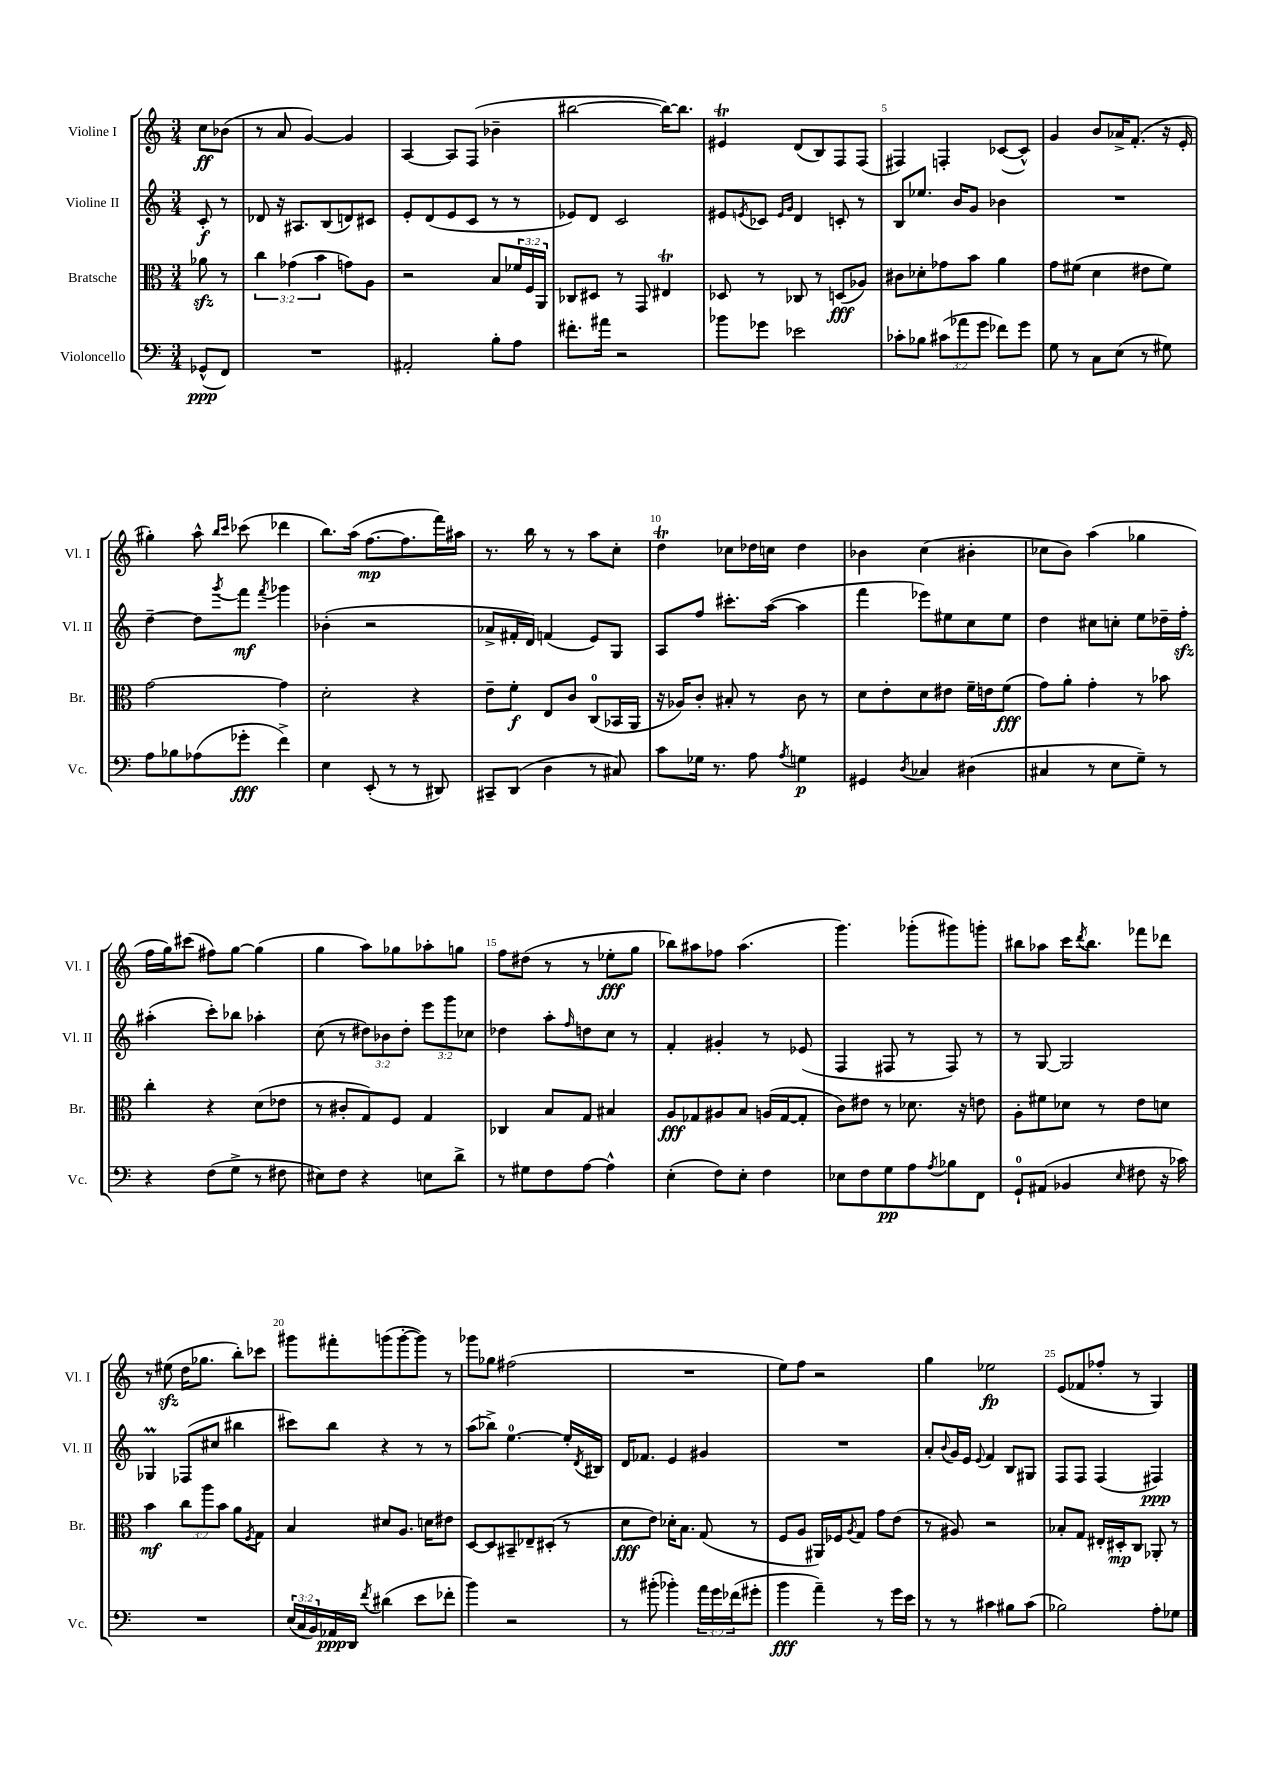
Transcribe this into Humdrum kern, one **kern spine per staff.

**kern	**kern	**kern	**kern
*staff4	*staff3	*staff2	*staff1
*clefF4	*clefC3	*clefG2	*clefG2
*k[]	*k[]	*k[]	*k[]
*M3/4	*M3/4	*M3/4	*M3/4
(8GG-^^/L	8a-\	8c'/	8cc\L
8FF/J)	8r	8r	(8b-\J
=	=	=	=
2.r	6cc\	8d-/	8r
.	.	16r	8a/
.	(6g-\	.	.
.	.	8.A#/L	.
.	.	.	[4g/)
.	6b\	.	.
.	.	(8B/	.
.	8g\L)	8d/)	4g/]
.	8A\J	8c#/J	.
=	=	=	=
2AA#'/	2r	8e'/L	[4A/
.	.	(8d/	.
.	.	8e/	8A/]L
.	.	8c/J	(8F/J
8B'\L	8B/L	8r	4b-~\
8A\J	24f-/L	8r	.
.	24F/	.	.
.	24AA/JJ	.	.
=	=	=	=
8.f#'\L	8C-/L	8e-/L)	[2bb#\
.	8D#/J	8d/J	.
16a#\Jk	.	.	.
2r	8r	2c/	.
.	8GG/	.	.
.	4E#/	.	16bb#\_LK)
.	.	.	8.bb#\]J
=	=	=	=
8b-\L	8D-/	8e#/L	4e#/
.	.	8qe/	.
8g-\J	8r	8c-/J	.
.	.	16qqe/LL	.
.	.	16qqg/JJ	.
2e-\	8C-/	4d/	(8d/L
.	8r	.	8B/)
.	(8D/L	8c'/	8F/
.	8A-/J)	8r	(8F/J
=	=	=	=
8c-'\L	8c#\L	8B/L	4F#/)
8B-\J	8d-'\	8.ee-/J	.
(12c#\L	8g-\	.	4F'/
.	.	16b/LK	.
12a-\	.	.	.
.	8b\J	8g/J	.
12g\J	.	.	.
8f-\L)	4a\	4b-\	([8c-/L
8g\J	.	.	8c-^^/]J)
=	=	=	=
8G\	8g\L	2.r	4g/
8r	(8f#\J	.	.
8C\L	4d\	.	8b/L
(8E\J	.	.	16a-^/K
.	.	.	(8.f'/J
8r	8e#\L	.	.
8G#\)	8f#\J)	.	16r
.	.	.	16e'/
=	=	=	=
8A\L	[2g\	[4dd~\	4gg#'\)
8B-\	.	.	.
(8A-\	.	8dd\]L	8aa^^\
.	.	.	16qqbb/LL
.	.	8qggg/	16qqccc/JJ
8g-'\J	.	8fff\J	(8ccc-\
.	.	8qfff/	.
4f^\)	4g\]	4ggg-\	4ddd-\
=	=	=	=
4E\	2d'\	(4b-'\	8.bb\L)
.	.	.	(16aa\Jk
(8EE'/	.	2r	[8.ff\L
8r	.	.	.
.	.	.	8.ff\]
8r	4r	.	.
8DD#/)	.	.	16fff\L)
.	.	.	16aa#\JJ
=	=	=	=
8CC#~/L	8e~\L	8a-^/L	8.r
(8DD/J	8f'\J	16f#'/L	.
.	.	16d/JJ)	16bb\
4D\	8E/L	(4f/	8r
.	8c/J	.	8r
8r	(8C/L	8e/L)	8aa\L
8C#/)	16BB-/L	8G/J	8cc'\J
.	16AA/JJ	.	.
=	=	=	=
8c\L	16r	8A/L	4dd\
.	16A-/LK)	.	.
16G-\Jk	8c'/J	8ff/J	.
8.r	.	.	.
.	8B#'/	8.ccc#'\L	8cc-\L
8A\	8r	.	16dd-\L
.	.	([16aa\Jk	16cc\JJ
8qA/	.	.	.
4G\	8c\	4aa\]	4dd-\
.	8r	.	.
=	=	=	=
4GG#/	8d\L	4fff\	4b-\
.	8e'\	.	.
8qD/	.	.	.
4C-/	8d\	8eee-\L)	(4cc\
.	8e#\J	8ee#\	.
(4D#\	16f~\LL	8cc\	4b#'\
.	16e\J	.	.
.	(8f\J	8ee#\J	.
=	=	=	=
4C#/	8g\L)	4dd\	8cc-\L
.	8a'\J	.	8b\J)
8r	4g'\	8cc#\L	(4aa\
8E\L	.	8cc'\J	.
8G~\J)	8r	8ee\L	4gg-\
8r	8b-\	16dd-~\L	.
.	.	16ff'\JJ	.
=	=	=	=
4r	4cc'\	(4aa#'\	16ff\LL
.	.	.	16gg\J)
.	.	.	(8ccc#\J
(8F\L	4r	8ccc'\L)	8ff#\L)
8G^\J	.	8bb-\J	[8gg\J
8r	(8d\L	4aa-'\	(4gg\]
8F#\	8e-\J	.	.
=	=	=	=
8E#\L)	8r	(8cc\	4gg\
8F\J	8c#'/L	8r	.
4r	8G/)	12dd#\L)	8aa\L)
.	.	12b-\	.
.	8F/J	.	8gg-\
.	.	12dd#'\J	.
8E\L	4G/	12eee\L	8aa-'\
.	.	12ggg\	.
8d^\J	.	.	8gg\J
.	.	12cc-\J	.
=	=	=	=
8r	4C-/	4dd-\	8ff\L
8G#\L	.	.	(8dd#\J
8F\	8B/L	8aa'\L	8r
.	.	16qqff/	.
[8A\J	8G/J	8dd\	8r
4A^^\]	4B#/	8cc\J	8ee-'\L
.	.	8r	8gg\J
=	=	=	=
(4E'\	8A/L	4f'/	8bb-\L)
.	8G-/	.	8aa#\
8F\L)	8A#/	4g#'/	8ff-\J
8E'\J	8B/J	.	(4.aa#\
4F\	(16A/LL	8r	.
.	[16G-/J	.	.
.	8G-'/]J	(8e-/	.
=	=	=	=
8E-\L	8c\L)	4F/	4.ggg\)
8F\	8e#\J	.	.
8G\	8r	8F#/	.
8A\	8.d-\	8r	(8ggg-'\L
8qA/	.	.	.
8B-\	.	8F#/)	8ggg#\)
.	16r	.	.
8FF\J	8e\	8r	8ggg'\J
=	=	=	=
8GG`/L	8A'\L	8r	8bb#\L
(8AA#/J	8f#\	[8G/	8aa-\J
4BB-/	8d-\J	2G/]	16ccc\LK
.	.	.	8qddd/
.	.	.	8.bb#\J
.	8r	.	.
16qqE/	.	.	.
8F#\	8e\L	.	8fff-\L
16r	8d\J	.	8ddd-\J
16c-\)	.	.	.
=	=	=	=
2.r	4b\	4G-/	8r
.	.	.	(8ee#\
.	12cc\L	(8F-/L	16dd\LK
.	.	.	8.gg-\J
.	12aa\	.	.
.	.	8cc#/J	.
.	12b\J	.	.
.	8a\L	4bb#\	8bb'\L)
.	8qF/	.	.
.	8G\J	.	8ccc-\J
=	=	=	=
(24E/LL	4B/	8ccc#\L)	8ggg#\L
24C/	.	.	.
24BB/)	.	.	.
16AA-/	.	8bb\J	8fff#'\
16DD/JJ	.	.	.
8qf/	.	.	.
(4d#\	8d#/L	4r	(8ggg\
.	8.A/J	.	[8ggg'\
8e\L	.	8r	8ggg\]J)
.	16d\LK	.	.
8f-'\J	8e#\J	8r	8r
=	=	=	=
4b\)	[8D/L	(8aa\L	8ggg-\L
.	8D/]	8bb-^\J)	8gg-\J
2r	8BB#~/	[4.ee\	(2ff#\
.	8E-~/	.	.
.	(8D#'/J	.	.
.	8r	16ee'/]LL	.
.	.	8qd/	.
.	.	16B#/JJ	.
=	=	=	=
8r	8d\L	16d/LK	2.r
.	.	8.f-/J	.
(8b#'\	8e\J)	.	.
4b-'\)	16d-'\LK	4e/	.
.	8.B\J	.	.
24a\LL	(8G/	4g#/	.
24g\	.	.	.
(24f-\J	.	.	.
8g#'\J	8r	.	.
=	=	=	=
4b\	8F/L	2.r	8ee\L)
.	8A/J	.	8ff\J
4a~\)	16AA#/LL)	.	2r
.	16F-/J	.	.
.	8qA/	.	.
.	8G/J	.	.
8r	8g\L	.	.
16g\LL	(8e\J	.	.
16e\JJ	.	.	.
=	=	=	=
8r	8r	8a'/L	4gg\
.	.	8qqb/	.
8r	8A#/)	16g/L	.
.	.	16e/JJ	.
.	.	8qqe/	.
4c#\	2r	4f/	2ee-\
8B#\L	.	8B/L	.
(8c#\J	.	8G#/J	.
=	=	=	=
2B-\)	8B-'/L	8F/L	(8e/L
.	8G/J	8F/J	8f-/
.	16E#'/LL	(4F/	8ff-'/J
.	16D#'/J	.	.
.	8C/J	.	8r
8A'\L	8AA-'/	4F#/)	4G/)
8G-\J	8r	.	.
==	==	==	==
*-	*-	*-	*-
